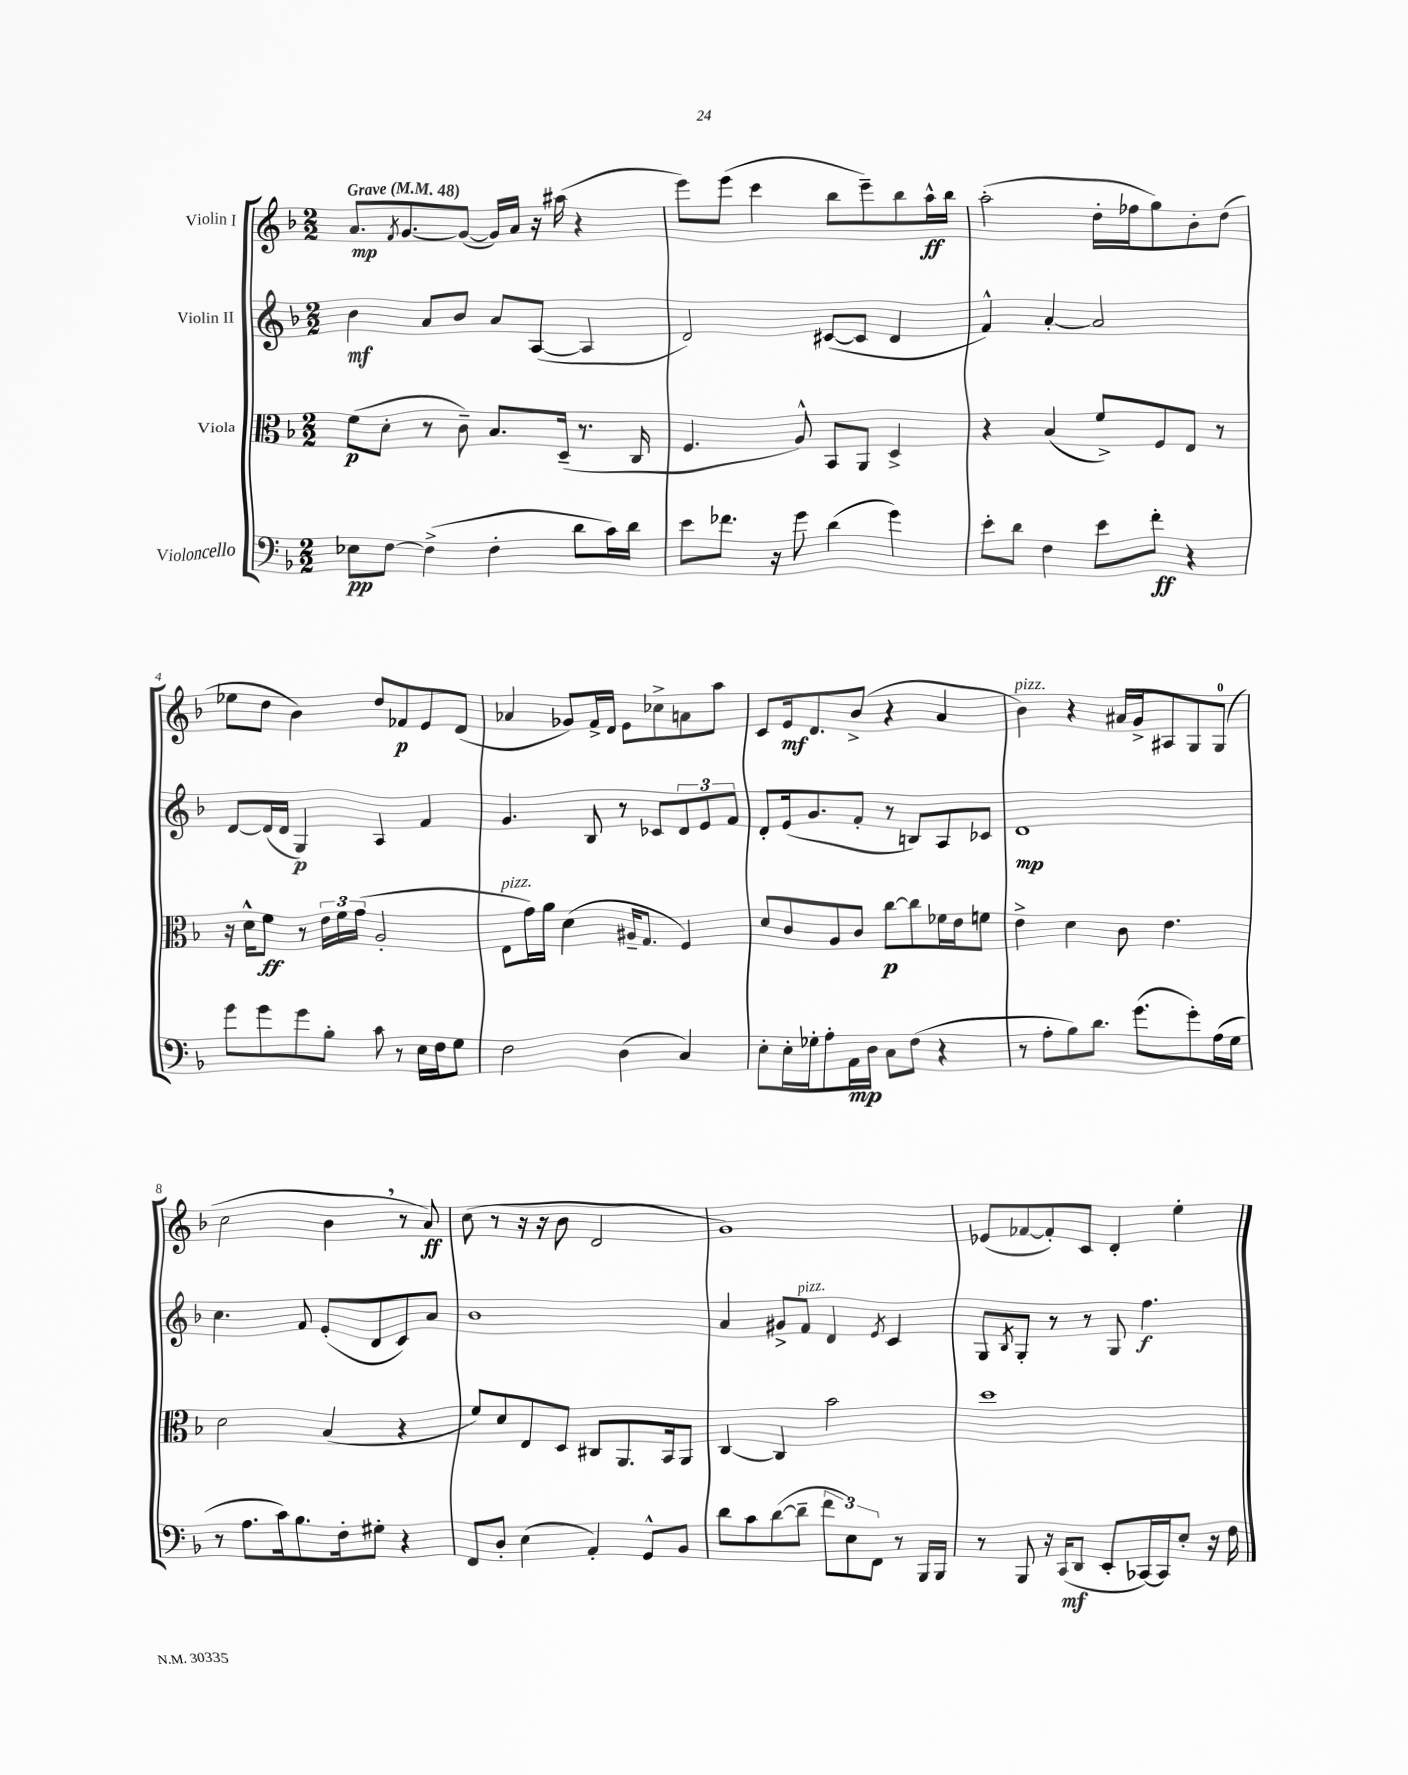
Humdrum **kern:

**kern	**kern	**kern	**kern
*staff4	*staff3	*staff2	*staff1
*clefF4	*clefC3	*clefG2	*clefG2
*k[b-]	*k[b-]	*k[b-]	*k[b-]
*M2/2	*M2/2	*M2/2	*M2/2
*MM48	*MM48	*MM48	*MM48
8E-	(8f	4b-	8.a
[8F	8d'	.	.
.	.	.	8qf
.	.	.	[8.g
(4F^]	8r	8a	.
.	8c~)	8b-	(8g_
4F'	8.B-	8a	16g])
.	.	.	16a
.	.	([8A	16r
.	(16D~	.	(16aa#
8d	8.r	4A]	4r
16c)	.	.	.
16d	16C	.	.
=	=	=	=
8e	4.F	2d)	8eee)
8.f-	.	.	(8eee
.	.	.	4ccc
16r	.	.	.
8g	8A^^)	.	.
(4d	8BB-	([8c#	8bb-
.	8AA	8c#]	8eee~)
4g)	4D^	4d	8bb-
.	.	.	16aa^^
.	.	.	16bb-
=	=	=	=
8e'	4r	4f^^)	(2aa'
8d	.	.	.
4F	(4B-	[4a'	.
8e	8f^)	2a]	16dd'
.	.	.	16ff-
8f'	8F	.	8gg)
4r	8E	.	8b-'
.	8r	.	(8dd
=	=	=	=
8g	16r	[8d	8ee-
.	16d^^	.	.
8g	8f	(16d]	8dd
.	.	16d	.
8g	8r	4G)	4b-)
8B-'	24e	.	.
.	24f	.	.
.	(24g	.	.
8c	2A'	4A	8dd
8r	.	.	8f-
16E	.	4f	8e
16F	.	.	.
8G	.	.	(8d
=	=	=	=
2F	8E	4.g	4a-
.	16g)	.	.
.	16a	.	.
.	(4d	.	8g-)
.	.	8B-	16f^
.	.	.	16d
(4D	16A#~	8r	8e
.	8.G	.	.
.	.	8c-	8cc-^
4C)	4F)	12d	8a
.	.	12e	.
.	.	.	8aa
.	.	12f	.
=	=	=	=
8E'	8d	8d'	8c
16E'	8c	(16e	16e
16G-'	.	8.g	8.d
8A'	8A	.	.
16AA	8c	8f'	(8b-^
16D	.	.	.
8C	[8cc	8r	4r
(8F	8cc]	8B)	.
4r	16f-	8A	4a
.	16e	.	.
.	8f	8c-	.
=	=	=	=
8r	4e^	1d	4b-)
8A'	.	.	.
8B-)	4d	.	4r
8.d	.	.	.
.	8c	.	16a#
(8.g	.	.	16g^
.	4.e	.	8A#
8g')	.	.	8G
(16A	.	.	(8G
16G	.	.	.
=	=	=	=
8r	2d	4.cc	2cc
8.A	.	.	.
16c)	.	.	.
8.B-	.	8f	.
.	(4B-	(8e'	4b-
16F'	.	.	.
8G#'	.	8d	.
4r	4r	8c)	8r
.	.	8a	8a)
=	=	=	=
8FF	8f)	1b-	(8cc
8D'	8d	.	8r
(4E	8E	.	16r
.	.	.	16r
.	8D	.	8b-
4AA')	8C#	.	2d
.	8.AA	.	.
8GG^^	.	.	.
.	16BB-	.	.
8BB-	8AA	.	.
=	=	=	=
8d	[4C	4a	1g)
8c	.	.	.
([8d	4C]	8g#^	.
8d~]	.	8f	.
12f	2b-	4d	.
12E)	.	.	.
12FF	.	.	.
.	.	8qe	.
8r	.	4c	.
16BBB-	.	.	.
16BBB-	.	.	.
=	=	=	=
8r	1dd	8G	(8e-
.	.	8qB-	.
8BBB-	.	8G'	[8f-
16r	.	8r	8f-'])
(16CC	.	.	.
8DD	.	8r	8c
8EE'	.	8G	4d'
[16CC-)	.	4.ff	.
16CC-]	.	.	.
8E'	.	.	4ee'
16r	.	.	.
16F	.	.	.
==	==	==	==
*-	*-	*-	*-
